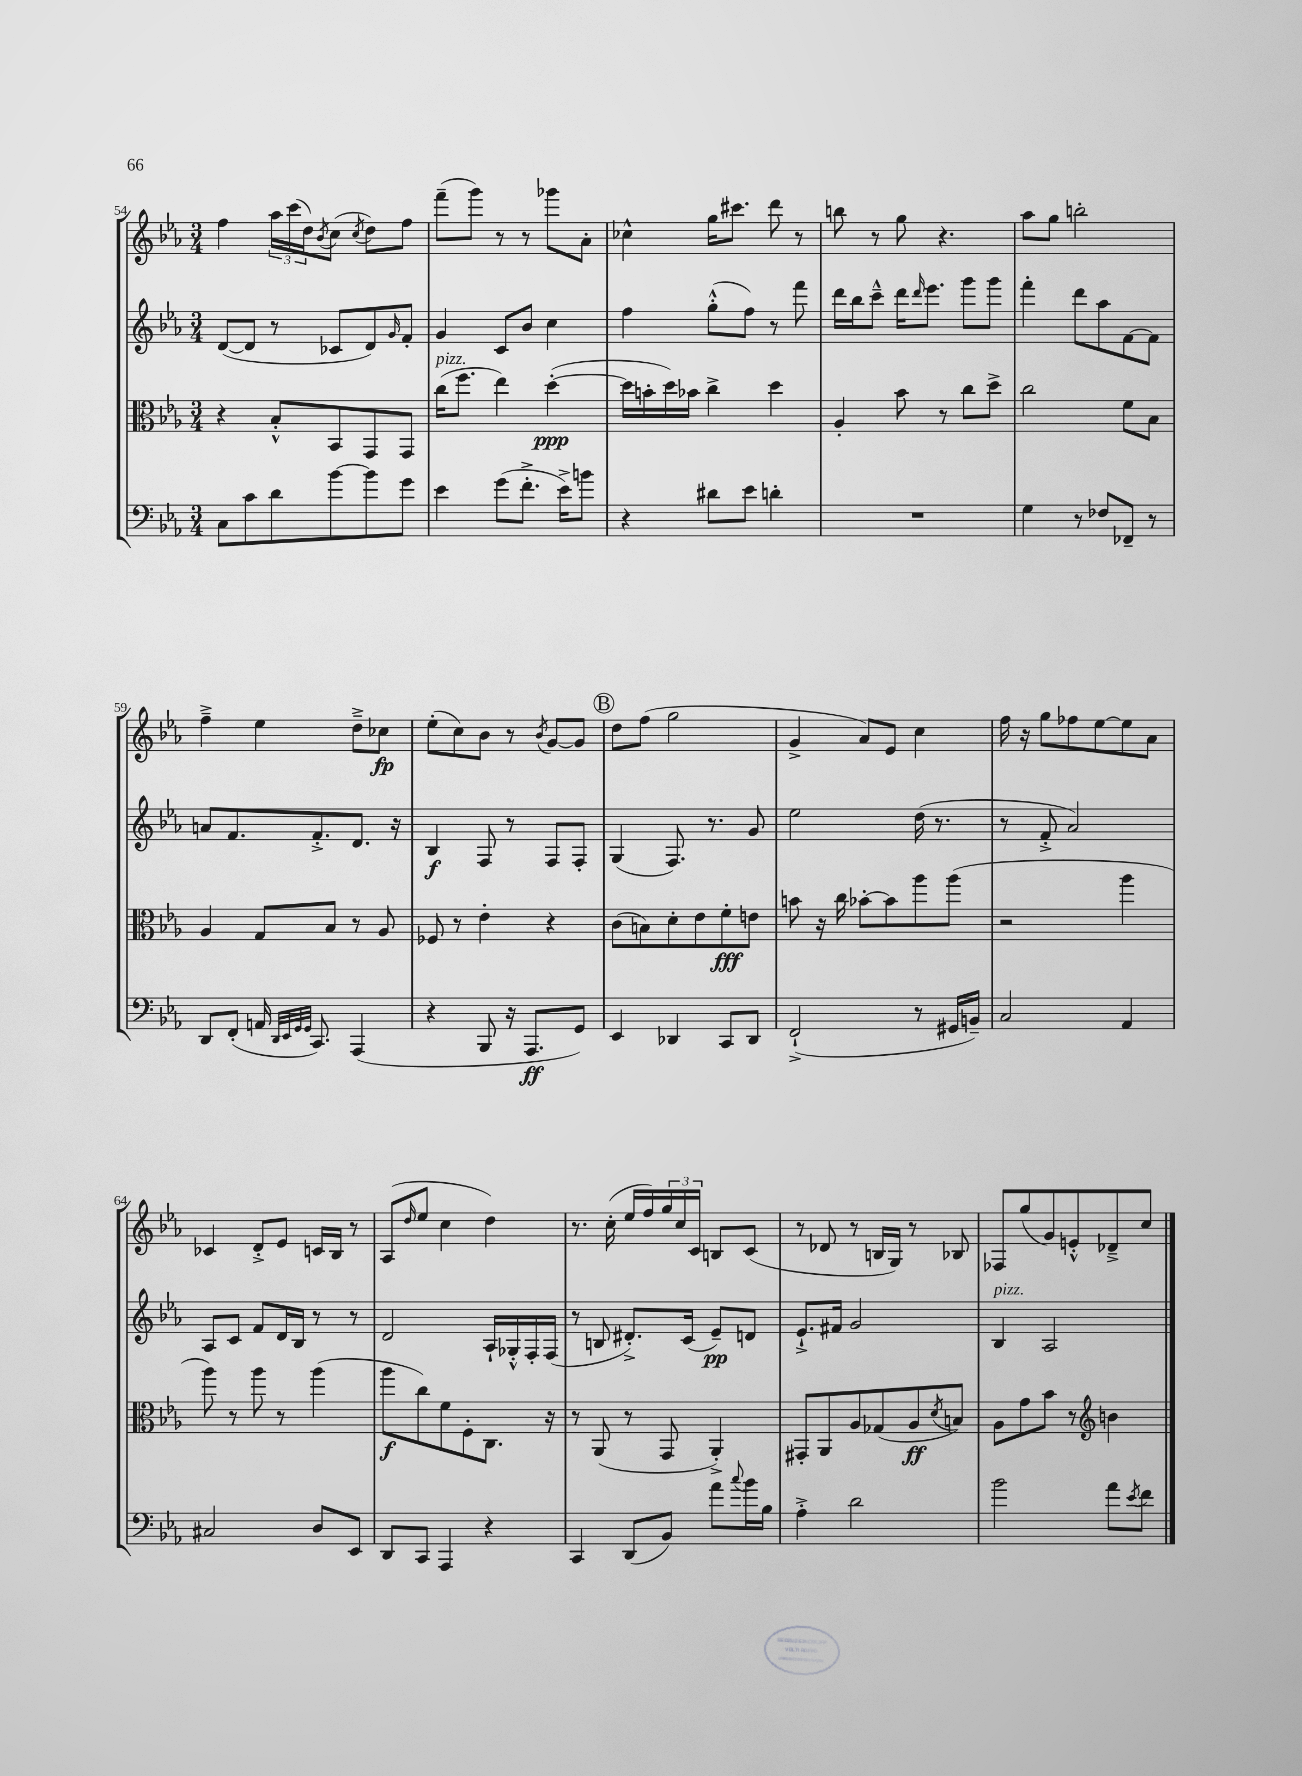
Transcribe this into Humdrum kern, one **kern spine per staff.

**kern	**dynam	**kern	**dynam	**kern	**dynam	**kern	**dynam
*part4	*part4	*part3	*part3	*part2	*part2	*part1	*part1
*staff4	*staff4	*staff3	*staff3	*staff2	*staff2	*staff1	*staff1
*clefF4	*	*clefC3	*	*clefG2	*	*clefG2	*
*k[b-e-a-]	*	*k[b-e-a-]	*	*k[b-e-a-]	*	*k[b-e-a-]	*
*M3/4	*	*M3/4	*	*M3/4	*	*M3/4	*
=54	=54	=54	=54	=54	=54	=54	=54
8C\L	.	4r	.	([8d/L	.	4ff\	.
8c\	.	.	.	8d/J]	.	.	.
8d\	.	8B-'^^/L	.	8r	.	24aa-\LL	.
.	.	.	.	.	.	(24ccc\	.
.	.	.	.	.	.	24dd\J)	.
.	.	.	.	.	.	8qb-/	.
[8b-\	.	8BB-/	.	8c-X/L	.	(8cc\J	.
.	.	.	.	.	.	8qcc/	.
8b-\]	.	8GG/	.	8d/)	.	8dd\L)	.
.	.	.	.	16qqg/	.	.	.
8g\J	.	8GG/J	.	8f'/J	.	8ff\J	.
=55	=55	=55	=55	=55	=55	=55	=55
!	!	!LO:TX:a:i:t=pizz.	!	!	!	!	!
4e-\	.	(16cc\KL	.	4g/	.	(8fff~\L	.
.	.	8.ff\J	.	.	.	.	.
.	.	.	.	.	.	8ggg\J)	.
(8g\L	.	4ee-\)	.	8c/L	.	8r	.
8.f'^\J	.	.	.	8b-/J	.	8r	.
.	.	([4dd'\	ppp	4cc\	.	8ggg-X\L	.
16e-^\KL)	.	.	.	.	.	.	.
8bn\J	.	.	.	.	.	8a-'\J	.
=56	=56	=56	=56	=56	=56	=56	=56
4r	.	16dd\LL]	.	4ff\	.	4cc-X^^\	.
.	.	16bn'\	.	.	.	.	.
.	.	16dd\)	.	.	.	.	.
.	.	16b-X\JJ	.	.	.	.	.
8d#X\L	.	4cc^\	.	(8gg'^^\L	.	16gg\KL	.
.	.	.	.	.	.	8.ccc#X\J	.
8e-\J	.	.	.	8ff\J)	.	.	.
4dn'\	.	4dd\	.	8r	.	8ddd\	.
.	.	.	.	8fff\	.	8r	.
=57	=57	=57	=57	=57	=57	=57	=57
2.r	.	4A-'/	.	16ddd\LL	.	8bbn\	.
.	.	.	.	16bb-\J	.	.	.
.	.	.	.	8ccc~^^\J	.	8r	.
.	.	8b-\	.	16ddd\KL	.	8gg\	.
.	.	.	.	16qqddd/	.	.	.
.	.	.	.	8.eee-\J	.	.	.
.	.	8r	.	.	.	4.r	.
.	.	8cc\L	.	8ggg\L	.	.	.
.	.	8dd^\J	.	8ggg\J	.	.	.
=58	=58	=58	=58	=58	=58	=58	=58
4G\	.	2cc\	.	4fff'\	.	8aa-\L	.
.	.	.	.	.	.	8gg\J	.
8r	.	.	.	8ddd\L	.	2bbn'\	.
8F-X/L	.	.	.	8aa-\	.	.	.
8FF-X~/J	.	8f\L	.	[8f\	.	.	.
8r	.	8B-\J	.	8f\J]	.	.	.
!!LO:LB:g=z
=59	=59	=59	=59	=59	=59	=59	=59
8DD/L	.	4A-/	.	8an/L	.	4ff~^\	.
(8FF'/J	.	.	.	8.f/	.	.	.
16AAn/	.	8G/L	.	.	.	4ee-\	.
32qqDD/LLL	.	.	.	.	.	.	.
32qqEE-/	.	.	.	.	.	.	.
32qqGG/	.	.	.	.	.	.	.
32qqGG/JJJ	.	.	.	.	.	.	.
8.CC/)	.	.	.	8.f'^/	.	.	.
.	.	8B-/J	.	.	.	.	.
(4AAA-/	.	8r	.	8.d/J	.	8dd~^\L	.
.	.	8A-/	.	.	.	8cc-X\J	fp
.	.	.	.	16r	.	.	.
=60	=60	=60	=60	=60	=60	=60	=60
4r	.	8F-X/	.	4B-/	f	(8ee-'\L	.
.	.	8r	.	.	.	8cc\)	.
8BBB-/	.	4e-'\	.	8F/	.	8b-\J	.
16r	.	.	.	8r	.	8r	.
8.AAA-/L	ff	.	.	.	.	.	.
.	.	.	.	.	.	8qb-/	.
.	.	4r	.	8F/L	.	[8g/L	.
8GG/J)	.	.	.	8F'/J	.	8g/J]	.
!!LO:REH:place=s1:t=B
=61	=61	=61	=61	=61	=61	=61	=61
4EE-/	.	(8c\L	.	(4G/	.	8dd\L	.
.	.	8Bn\)	.	.	.	(8ff\J	.
4DD-X/	.	8d'\	.	8.F/)	.	2gg\	.
.	.	8e-\	.	.	.	.	.
.	.	.	.	8.r	.	.	.
8CC/L	.	8f'\	fff	.	.	.	.
8DD-/J	.	8en\J	.	8g/	.	.	.
=62	=62	=62	=62	=62	=62	=62	=62
(2FF`^/	.	8bn\	.	2ee-\	.	4g^/	.
.	.	16r	.	.	.	.	.
.	.	16cc\	.	.	.	.	.
.	.	[8b-X'\L	.	.	.	8a-/L)	.
.	.	8b-\]	.	.	.	8e-/J	.
8r	.	8aa-\	.	(16dd\	.	4cc\	.
.	.	.	.	8.r	.	.	.
16GG#X/LL	.	(8aa-\J	.	.	.	.	.
16BBn~/JJ)	.	.	.	.	.	.	.
=63	=63	=63	=63	=63	=63	=63	=63
2C/	.	2r	.	8r	.	16ff\	.
.	.	.	.	.	.	16r	.
.	.	.	.	8f'^/	.	8gg\L	.
.	.	.	.	2a-/)	.	8ff-X\	.
.	.	.	.	.	.	[8ee-\	.
4AA-/	.	4aa-\	.	.	.	8ee-\]	.
.	.	.	.	.	.	8a-\J	.
!!LO:LB:g=z
=64	=64	=64	=64	=64	=64	=64	=64
2C#X/	.	8aa-\)	.	8A-/L	.	4c-X/	.
.	.	8r	.	8c/J	.	.	.
.	.	8aa-\	.	8f/L	.	8d'^/L	.
.	.	8r	.	16d/L	.	8e-/J	.
.	.	.	.	16B-/JJ	.	.	.
8D/L	.	(4aa-\	.	8r	.	16cn/LL	.
.	.	.	.	.	.	16B-/JJ	.
8EE-/J	.	.	.	8r	.	8r	.
=65	=65	=65	=65	=65	=65	=65	=65
8DD/L	.	8aa-\L	f	2d/	.	(8A-/L	.
.	.	.	.	.	.	16qqdd/	.
8CC/J	.	8cc\)	.	.	.	8ee-/J	.
4AAA-/	.	8f\	.	.	.	4cc\	.
.	.	8F'\	.	.	.	.	.
4r	.	8.C\J	.	16A-`/LL	.	4dd\)	.
.	.	.	.	16G-X'^^/	.	.	.
.	.	.	.	16F'/	.	.	.
.	.	16r	.	(16F/JJ	.	.	.
=66	=66	=66	=66	=66	=66	=66	=66
4CC/	.	8r	.	8r	.	8.r	.
.	.	(8AA-/	.	8Bn/	.	.	.
.	.	.	.	.	.	(16cc'\	.
(8DD/L	.	8r	.	8.d#X'^/L)	.	16ee-/LL	.
.	.	.	.	.	.	16ff/)	.
8BB-/J)	.	8GG/	.	.	.	24gg/	.
.	.	.	.	.	.	24cc/	.
.	.	.	.	(16c/Jk	.	.	.
.	.	.	.	.	.	24c/JJ	.
8a-\L	.	4AA-'^/)	.	8e-~/L)	pp	8Bn/L	.
8qqcc/	.	.	.	.	.	.	.
16b-\L	.	.	.	8dn/J	.	(8c/J	.
16B-\JJ	.	.	.	.	.	.	.
=67	=67	=67	=67	=67	=67	=67	=67
4A-'^\	.	8GG#X'/L	.	8.e-`^/L	.	8r	.
.	.	8AA-/	.	.	.	8d-X/	.
.	.	.	.	16f#X/Jk	.	.	.
2d\	.	8A-/	.	2g/	.	8r	.
.	.	(8G-X/	.	.	.	16Bn/LL	.
.	.	.	.	.	.	16G/JJ)	.
.	.	8A-/	ff	.	.	8r	.
.	.	8qd/	.	.	.	.	.
.	.	8Bn/J)	.	.	.	8B-X/	.
=68	=68	=68	=68	=68	=68	=68	=68
!	!	!	!	!LO:TX:a:i:t=pizz.	!	!	!
2b-\	.	8A-\L	.	4B-/	.	8F-X/L	.
.	.	8g\	.	.	.	(8gg/	.
.	.	8b-\J	.	2A-/	.	8g/)	.
.	.	8r	.	.	.	8en'^^/	.
*	*	*clefG2	*	*	*	*	*
8a-\L	.	4bn\	.	.	.	8d-X~^/	.
8qe-/	.	.	.	.	.	.	.
8f\J	.	.	.	.	.	8cc/J	.
==	==	==	==	==	==	==	==
*-	*-	*-	*-	*-	*-	*-	*-
